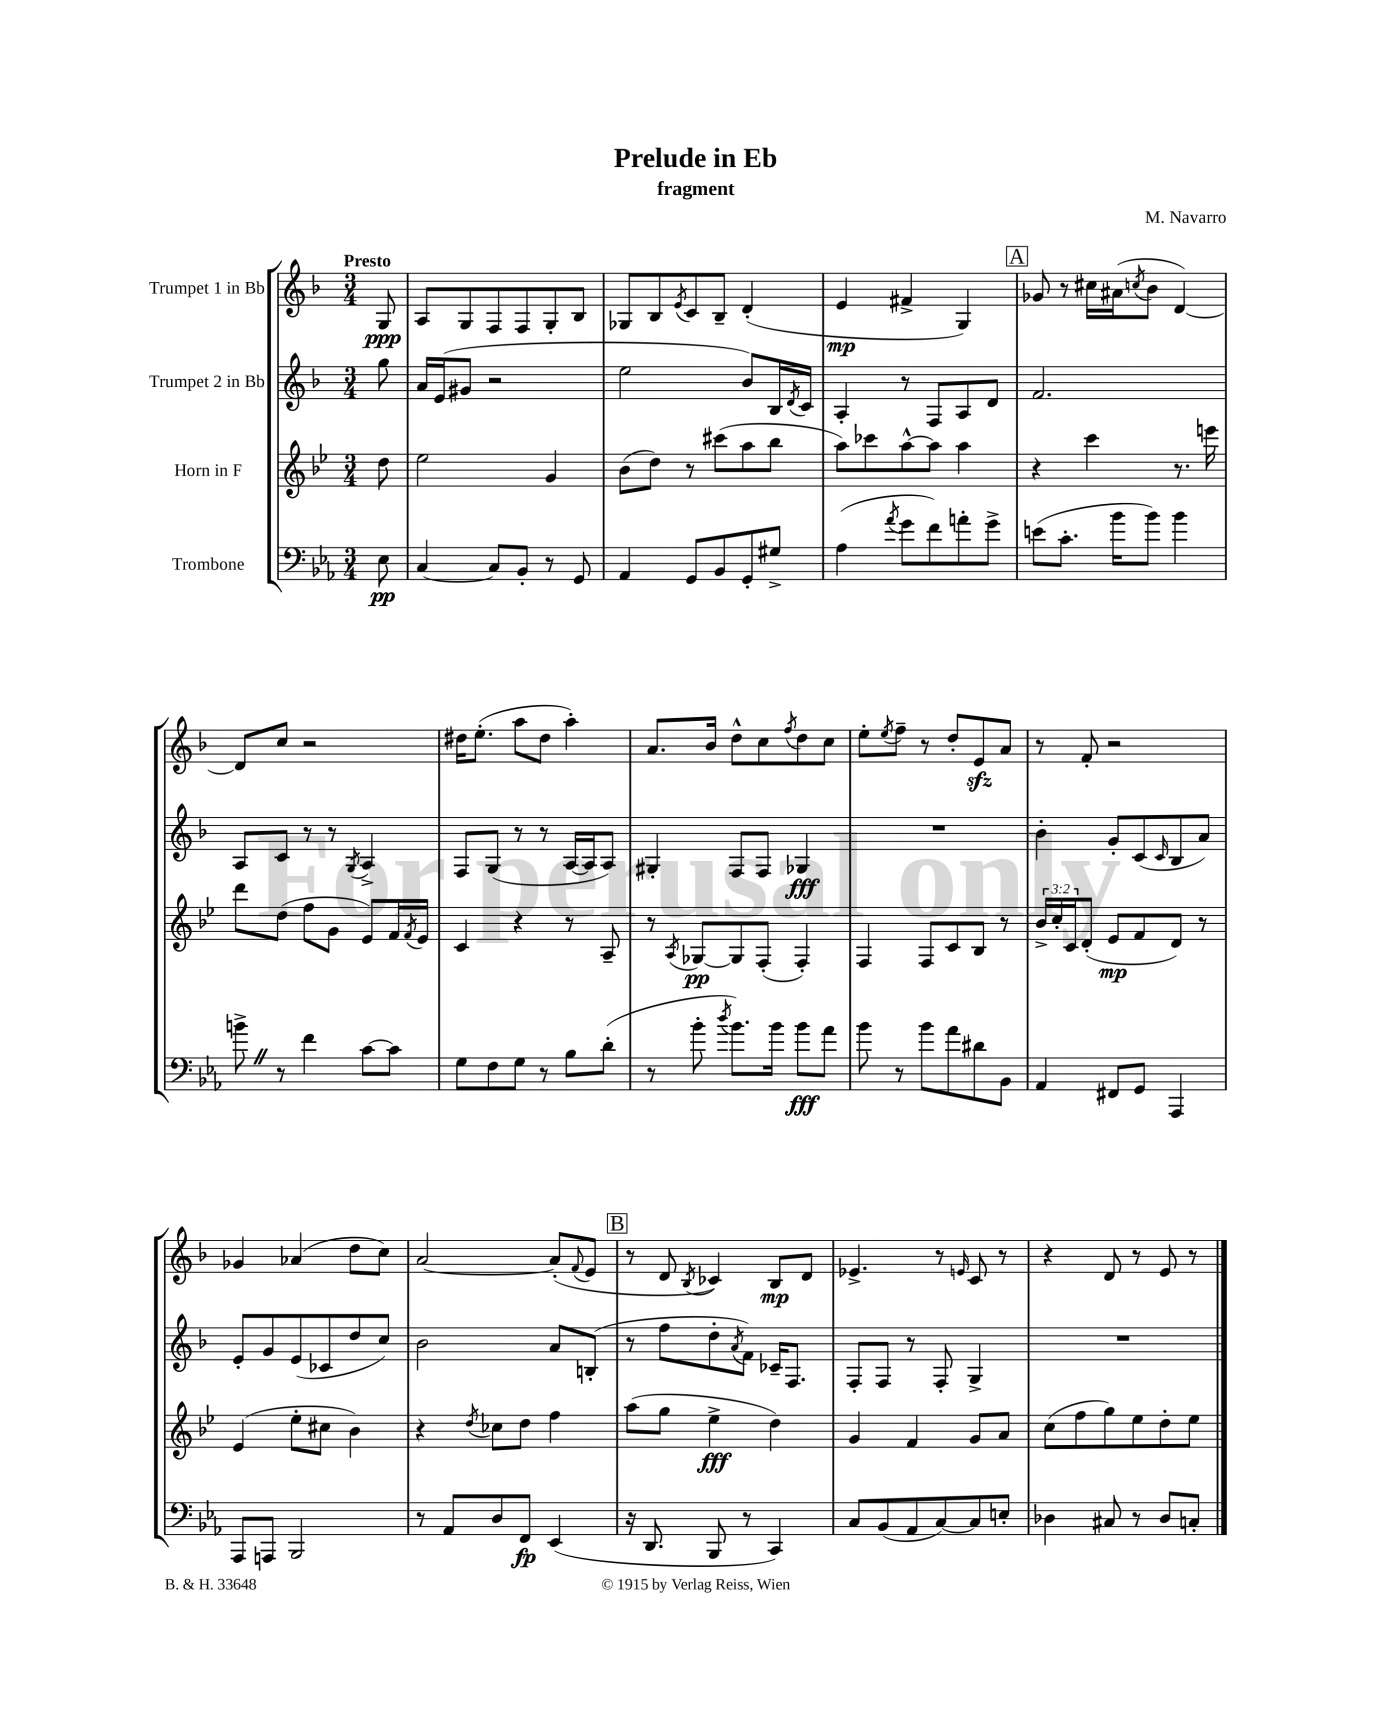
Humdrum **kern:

**kern	**kern	**kern	**kern
*staff4	*staff3	*staff2	*staff1
*clefF4	*clefG2	*clefG2	*clefG2
*k[b-e-a-]	*k[b-e-]	*k[b-]	*k[b-]
*M3/4	*M3/4	*M3/4	*M3/4
8E-	8dd	8gg	8G
=	=	=	=
[4C	2ee-	16a	8A
.	.	(16e	.
.	.	8g#	8G
8C]	.	2r	8F
8BB-'	.	.	8F
8r	4g	.	8G'
8GG	.	.	8B-
=	=	=	=
4AA-	(8b-	2ee	8G-
.	8dd)	.	8B-
.	.	.	8qe
8GG	8r	.	8c
8BB-	(8ccc#	.	8B-~
8GG'	8aa	8b-)	(4d'
8G#^	8bb-	16B-	.
.	.	8qd	.
.	.	16c	.
=	=	=	=
(4A-	8aa)	4A'	4e
.	8ccc-	.	.
8qa-	.	.	.
8g	[8aa^^	8r	4f#^
8f)	8aa]	8F	.
8a'	4aa	8A	4G)
8g^	.	8d	.
=	=	=	=
(8e	4r	2.f	8g-
8.c'	.	.	8r
.	4ccc	.	16cc#
16b-	.	.	(16a#
.	.	.	8qcc
8b-)	.	.	8b-
4b-	8.r	.	[4d)
.	16eee	.	.
=	=	=	=
8b^	8ddd	8A	8d]
8r	(8dd	8c	8cc
4f	8ff	8r	2r
.	8g	8r	.
.	.	8qG	.
[8c	8e-)	4A^	.
8c]	16f	.	.
.	8qf	.	.
.	16e-	.	.
=	=	=	=
8G	4c	8F	16dd#
.	.	.	(8.ee'
8F	.	(8G	.
8G	4r	8r	8aa
8r	.	8r	8dd#
8B-	8r	[16A	4aa')
.	.	16A]	.
(8d'	8A~	8A)	.
=	=	=	=
8r	8r	4G#'	8.a
.	8qA	.	.
8b-'	[8G-	.	.
.	.	.	16b-
8qdd	.	.	.
8.b-)	8G-]	8F	8dd^^
.	(8F'	8F	8cc
16b-	.	.	.
.	.	.	8qff
8b-	4F')	4G-	8dd
8a-	.	.	8cc
=	=	=	=
8b-	4F	2.r	8ee'
.	.	.	8qee
8r	.	.	8ff~
8b-	8F	.	8r
8a-	8c	.	8dd'
8d#	8B-	.	8e
8BB-	8r	.	8a
=	=	=	=
4AA-	24b-^	4b-'	8r
.	24cc'	.	.
.	24c	.	.
.	(8d'	.	8f'
8FF#	8e-	8g'	2r
8GG	8f	(8c	.
.	.	16qqc	.
4AAA-	8d)	8B-	.
.	8r	8a)	.
=	=	=	=
8AAA-	(4e-	8e'	4g-
8AAA	.	8g	.
2BBB-	8ee-'	(8e	(4a-
.	8cc#	8c-	.
.	4b-)	8dd	8dd
.	.	8cc)	8cc)
=	=	=	=
8r	4r	2b-	[2a
8AA-	.	.	.
.	8qdd	.	.
8D	8cc-	.	.
8FF	8dd	.	.
(4EE-	4ff	8a	(8a']
.	.	.	8qqf
.	.	(8B'	8e
=	=	=	=
16r	(8aa	8r	8r
8.DD	.	.	.
.	8gg	8ff	8d
.	.	.	8qB-
8BBB-	4ee-^	8dd'	4c-)
.	.	8qa	.
8r	.	8f)	.
4CC)	4dd)	16c-~	8B-
.	.	8.F	.
.	.	.	8d
=	=	=	=
8C	4g	8F'	4.e-^
(8BB-	.	8F	.
8AA-	4f	8r	.
[8C)	.	8F'	8r
.	.	.	16qqe
8C]	8g	4G^	8c
8E'	8a	.	8r
=	=	=	=
4D-	(8cc	2.r	4r
.	8ff	.	.
8C#	8gg)	.	8d
8r	8ee-	.	8r
8D-	8dd'	.	8e
8C'	8ee-	.	8r
==	==	==	==
*-	*-	*-	*-
